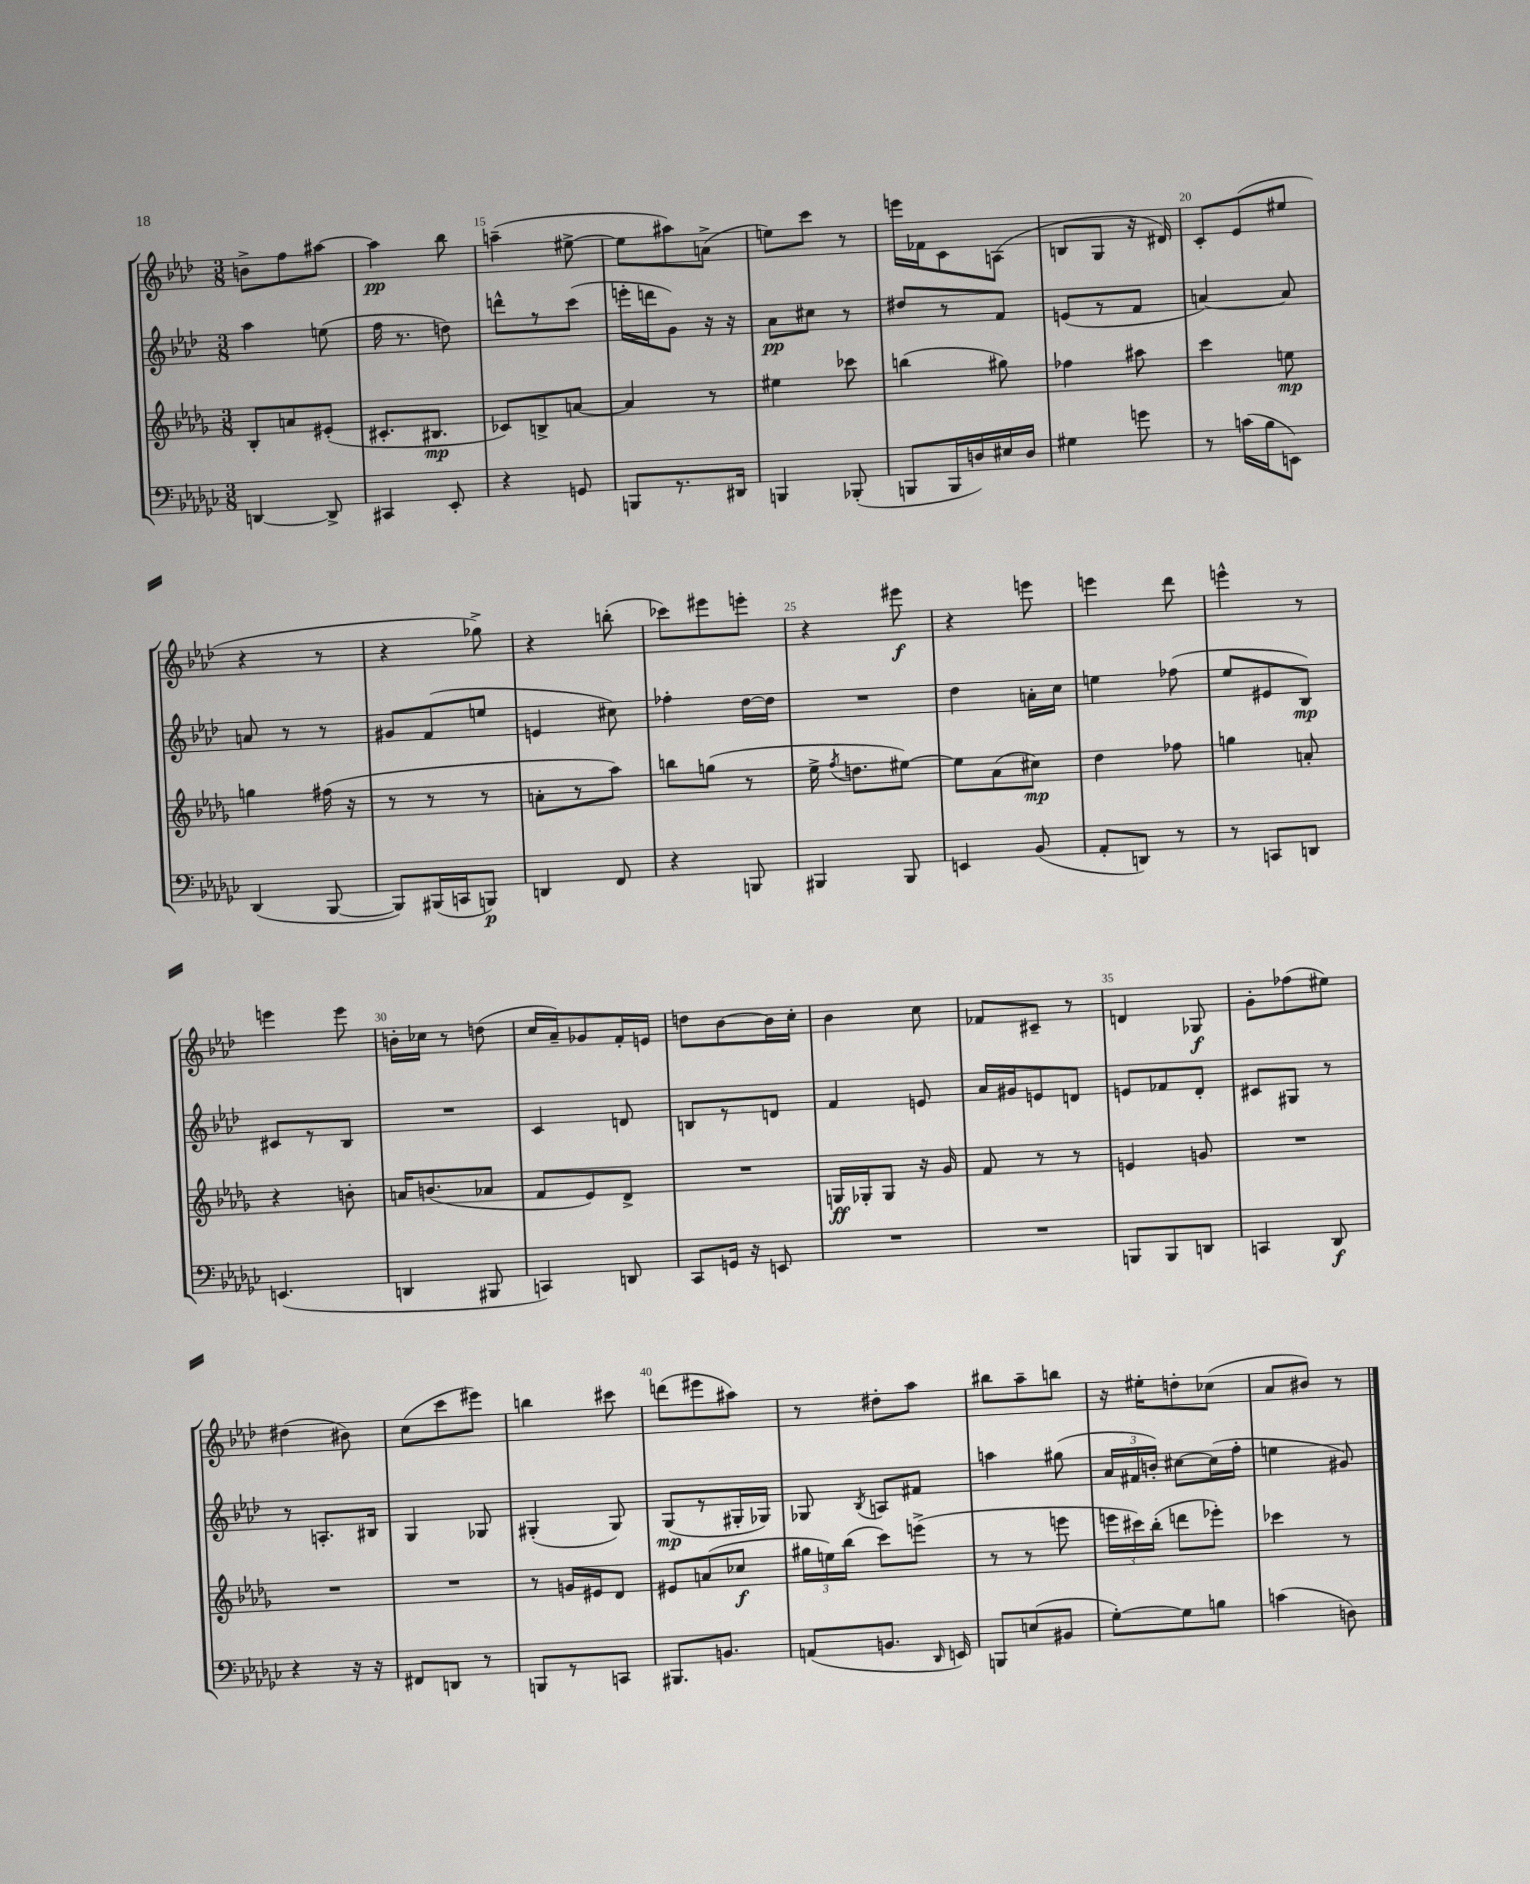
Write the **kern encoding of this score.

**kern	**kern	**kern	**kern
*staff4	*staff3	*staff2	*staff1
*clefF4	*clefG2	*clefG2	*clefG2
*k[b-e-a-d-g-c-]	*k[b-e-a-d-g-]	*k[b-e-a-d-]	*k[b-e-a-d-]
*M3/8	*M3/8	*M3/8	*M3/8
[4DD	8B-'	4aa-	8b^
.	8a	.	8ff
8DD^]	(8e#'	(8ee	[8aa#
=	=	=	=
4CC#	8.c#'	16ff	4aa#]
.	.	8.r	.
.	8.B#	.	.
8EE-'	.	8dd)	8bb-
=	=	=	=
4r	8c-)	8ddd^^	(4aa~
.	8B^	8r	.
8GG	[8a	(8ccc	[8ee#^
=	=	=	=
8BBB	4a]	16eee'	8ee#]
.	.	16ddd	.
8.r	.	8g)	8aa#)
.	8r	16r	(8a^
16DD#	.	16r	.
=	=	=	=
4BBB	4ee#	8a-	8ee)
.	.	8cc#	8ccc
(8BBB-'	8ccc-	8r	8r
=	=	=	=
8BBB	(4bb	8dd#	16eee
.	.	.	16f-
16BBB	.	8r	8c
16D)	.	.	.
16E#	8gg#)	8f	(8A
16D	.	.	.
=	=	=	=
4G#	4ff-	(8e	8B
.	.	8r	8G
8g	8aa#	8f	16r
.	.	.	16d#)
=	=	=	=
8r	4ccc	[4a)	8c'
(16c	.	.	(8e-
16B-	.	.	.
8EE)	8ee	8a]	8ee#
=	=	=	=
(4DD-	4gg	8a	4r
.	.	8r	.
[8BBB-	(16ff#	8r	8r
.	16r	.	.
=	=	=	=
8BBB-])	8r	8g#	4r
(16BBB#	8r	(8f	.
16CC	.	.	.
8BBB)	8r	8ee	8gg-^)
=	=	=	=
4DD	8a'	4e	4r
.	8r	.	.
8FF	8aa-)	8cc#)	(8bb'
=	=	=	=
4r	8bb	4ff-'	8ccc-)
.	(8gg	.	8eee#
8BBB	8r	[16dd-	8eee'
.	.	16dd-]	.
=	=	=	=
4BBB#	16ee-^	4.r	4r
.	8qff	.	.
.	8.dd	.	.
8BBB#	[8ee#)	.	8eee#
=	=	=	=
4EE	8ee#]	4dd-	4r
.	(8a-	.	.
(8BB-	8cc#)	16a'	8eee
.	.	16cc	.
=	=	=	=
8AA-'	4dd-	4ee	4eee
8DD)	.	.	.
8r	8ff-	(8ff-	8ddd-
=	=	=	=
8r	4gg	8ee-	4eee^^
8CC	.	8e#	.
8DD	8a'	8B-)	8r
=	=	=	=
(4.EE	4r	8c#	4eee
.	.	8r	.
.	8b'	8B-	8eee
=	=	=	=
4DD	16a	4.r	16b'
.	(8.b	.	16cc-
.	.	.	8r
8BBB#	8a-	.	(8dd
=	=	=	=
4CC)	8f	4c	16cc
.	.	.	16a-~)
.	8e-)	.	8g-
8DD	8d-^	8d	16f'
.	.	.	16e
=	=	=	=
8CC-	4.r	8B	8dd
16GG	.	8r	[8b-
16r	.	.	.
8EE	.	8d	16b-]
.	.	.	16cc'
=	=	=	=
4.r	16G	4f	4b-
.	16G-'	.	.
.	8G-	.	.
.	16r	8e	8cc
.	16g-	.	.
=	=	=	=
4.r	8f	16a-	8f-
.	.	16g#	.
.	8r	8e	8c#~
.	8r	8d	8r
=	=	=	=
8BBB	4e	8e	4d
8BBB	.	8f-	.
8DD	8g	8d-'	8G-
=	=	=	=
4CC	4.r	8c#	8g'
.	.	8G#	(8ff-
8DD-	.	8r	8ee#)
=	=	=	=
4r	4.r	8r	(4dd#
.	.	8.A'	.
16r	.	.	8b#)
16r	.	16B#	.
=	=	=	=
8FF#	4.r	4G	(8cc
8DD	.	.	8ccc
8r	.	8G-	8eee#)
=	=	=	=
8BBB	8r	(4G#'	4bb
8r	16g	.	.
.	16e#	.	.
8CC	8d-	8G#)	8ccc#
=	=	=	=
8.BBB#	8e#	(8G	(8ddd
.	(8a	8r	8eee#
8.BB	.	.	.
.	8cc-	16G#'	8aa#)
.	.	16G-)	.
=	=	=	=
(8AA	24gg#	8G-	8r
.	24ee)	.	.
.	(24bb-	.	.
.	.	8qB-	.
8.BB	8ccc)	8A	8dd#'
.	(8eee^	8f#	8aa-
16qqDD-	.	.	.
16EE)	.	.	.
=	=	=	=
8BBB	8r	4aa	8bb#
(8E	8r	.	8aa-~
8BB#	8eee	(8gg#	8bb
=	=	=	=
[8G-')	24eee	24a-	16r
.	24ccc#)	24f#	.
.	.	.	16ee#'
.	(24bb-'	24b')	.
8G-]	8ddd	[8cc#	8dd'
8B	8eee-')	(16cc#]	(8cc-
.	.	16ff'	.
=	=	=	=
(4c	4ccc-	4ee	8a-
.	.	.	8b#)
8D)	8r	8g#)	8r
==	==	==	==
*-	*-	*-	*-
